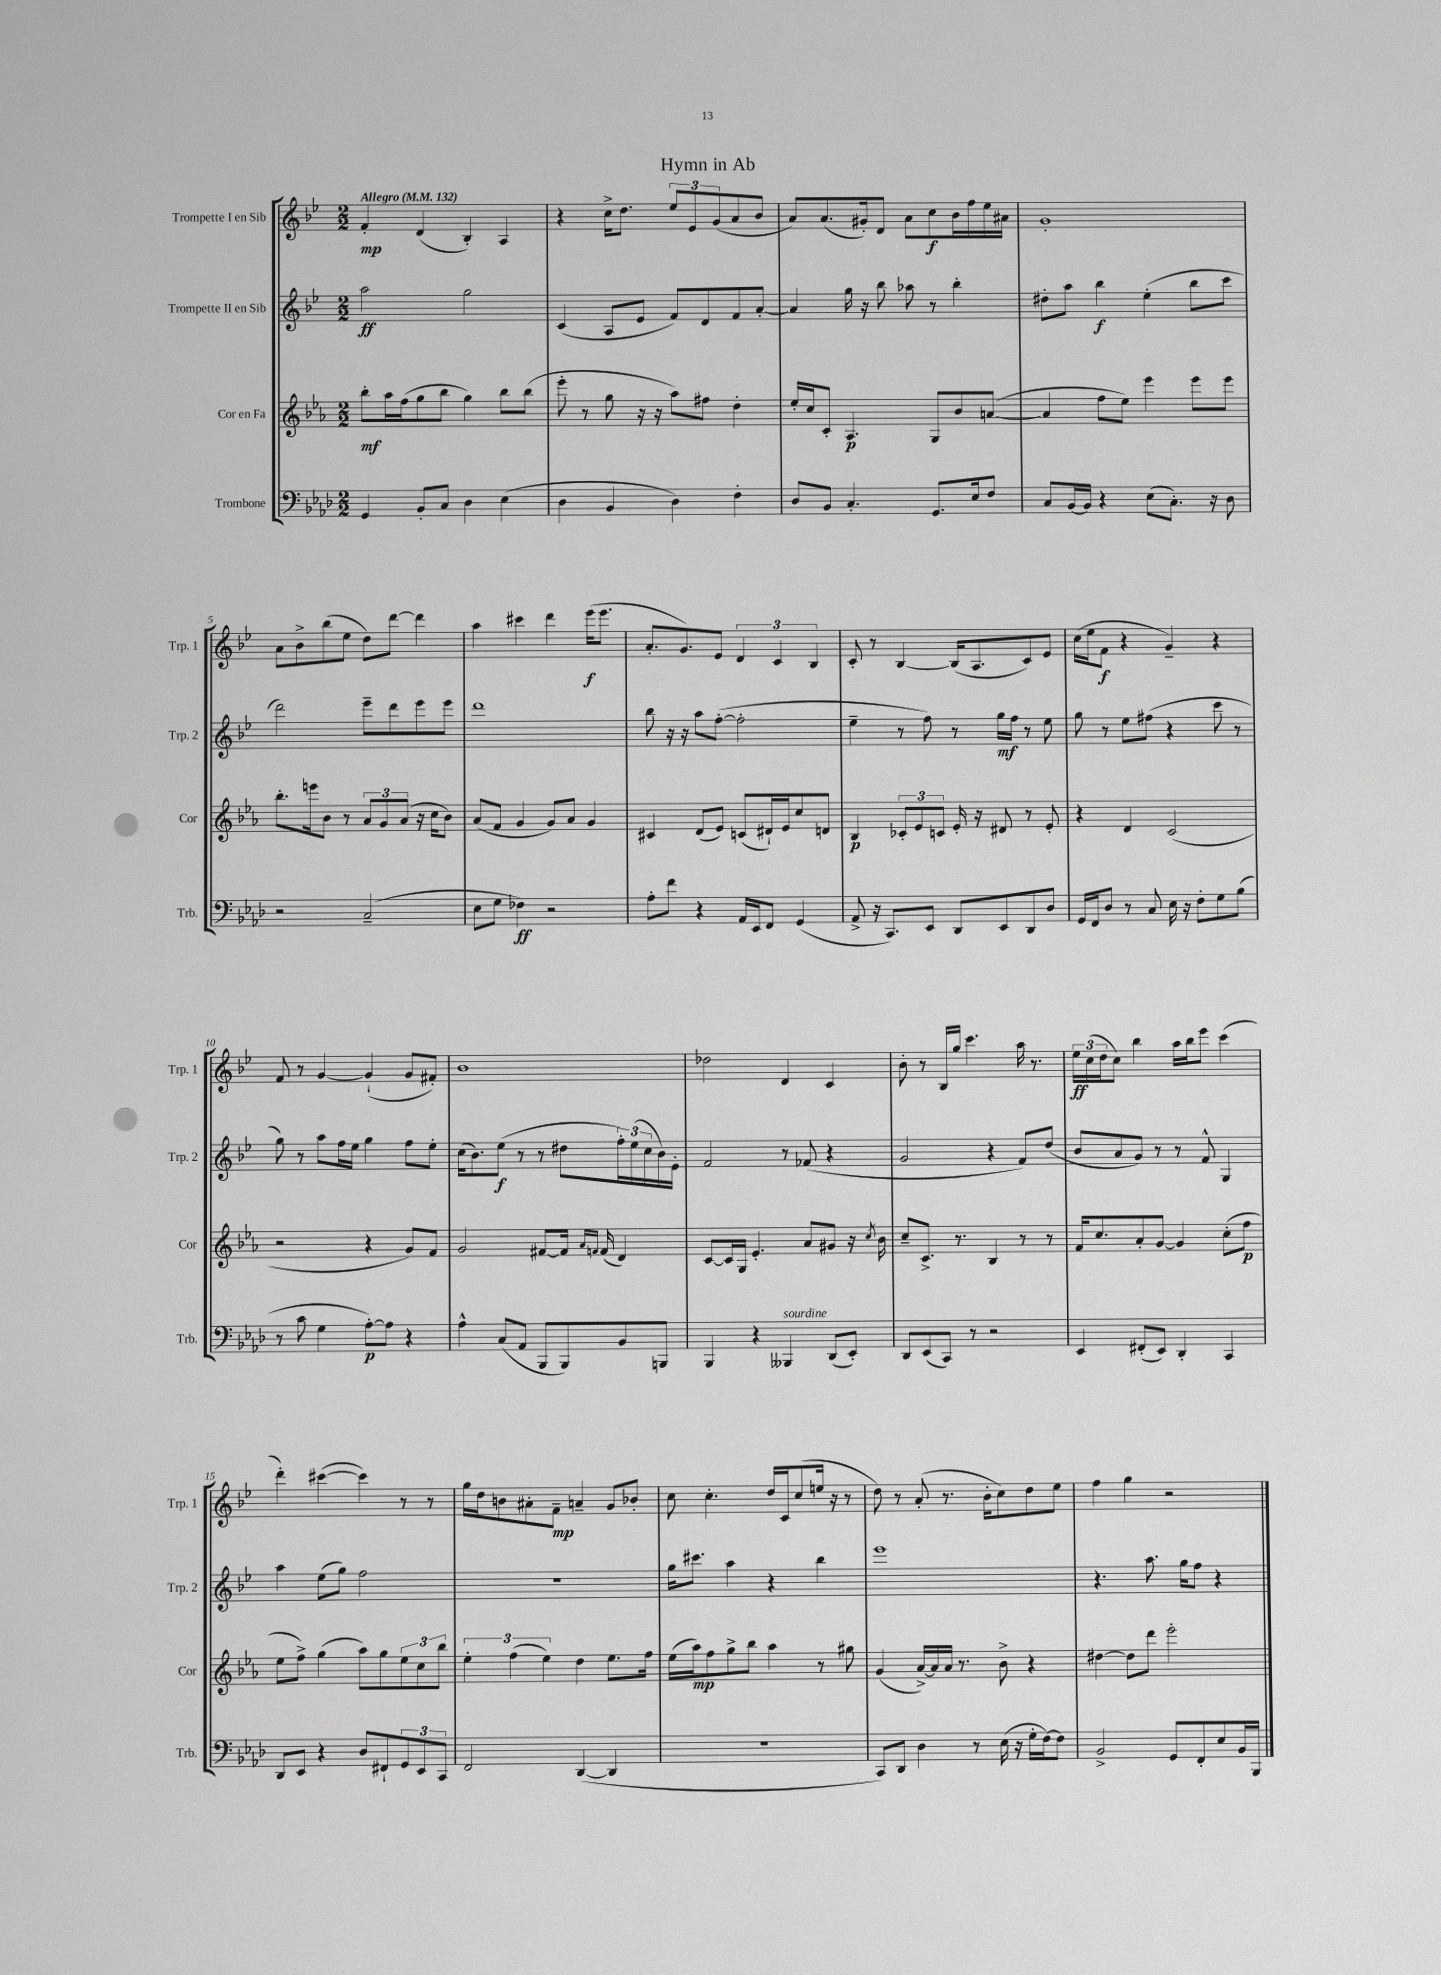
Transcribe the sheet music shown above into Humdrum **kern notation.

**kern	**kern	**kern	**kern
*staff4	*staff3	*staff2	*staff1
*clefF4	*clefG2	*clefG2	*clefG2
*k[b-e-a-d-]	*k[b-e-a-]	*k[b-e-]	*k[b-e-]
*M2/2	*M2/2	*M2/2	*M2/2
*MM132	*MM132	*MM132	*MM132
4GG/	8bb-'\L	2aa\	4f'/
.	16aa-\L	.	.
.	(16ff\J	.	.
8BB-'/L	8gg\	.	(4d/
8C/J	8bb-\J	.	.
4D-\	4gg\)	2gg\	4B-'/)
(4E-\	8bb-\L	.	4A/
.	(8bb-\J	.	.
=	=	=	=
4D-\	8eee-'\	(4c/	4r
.	8r	.	.
4BB-/	8gg\	8A/L	16cc^\LK
.	.	.	8.dd\J
.	16r	8e-/J	.
.	16r	.	.
4D-\)	8aa-\L)	8f/L)	12ee-/L
.	.	.	12e-/
.	8ff#\J	8d/	.
.	.	.	(12g/
4F'\	4dd'\	8f/	8a/
.	.	[8a'/J	8b-/J
=	=	=	=
8D-/L	16ee-'/LL	4a/]	8a/L)
.	16cc/J	.	.
8BB-/J	8c'/J	.	(8.a/
4.C'/	4.A-/	16gg\	.
.	.	16r	16g#'/k)
.	.	8bb-\	8d/J
.	.	8aa-\	8a\L
8.GG/L	8G/L	8r	8cc\
.	8b-/	4bb-'\	16b-\L
16E-/k	.	.	16ff\
8F/J	([8a/J	.	16ee-\
.	.	.	16a#\JJ
=	=	=	=
8C/L	4a/]	8dd#'\L	1g'
[16BB-/L	.	8aa\J	.
16BB-/]JJ	.	.	.
4r	8ff\L	4bb-\	.
.	8ee-\J)	.	.
(8E-\L	4eee-\	(4ee-'\	.
8.C'\J)	.	.	.
.	8eee-\L	8bb-\L	.
16r	.	.	.
8D-\	8eee-\J	8ccc\J	.
=	=	=	=
2r	8.bb-'\L	2ddd\)	8a\L
.	.	.	8b-^\
.	16eee\k	.	.
.	8b-\J	.	(8bb-\
.	8r	.	8ee-\J
(2C~/	12a-/L	8eee-~\L	8dd\L)
.	12g/	.	.
.	.	8ddd\	[8ddd\J
.	(12a-/J	.	.
.	16r	8eee-\	4ddd\]
.	16cc\LK	.	.
.	8b-\J)	8eee-\J	.
=	=	=	=
8E-\L	(8a-/L	1ddd	4aa\
8G\J	8f/J	.	.
4F-\)	4g/	.	4ccc#\
2r	8g/L)	.	4ddd\
.	8a-/J	.	.
.	4g/	.	(16eee-\LK
.	.	.	8.eee-\J
=	=	=	=
8A-'\L	4c#/	8bb-\	8.a'/L
8f\J	.	16r	.
.	.	16r	8.g/)
4r	(8d/L	8aa\L	.
.	8e-/J)	([8ff'\J	8e-/J
16AA-/LL	(8c/L	2ff'\]	6d/
16EE-/J	.	.	.
8FF/J	16d#`/L)	.	.
.	.	.	6c/
.	16e-/J	.	.
(4GG/	8cc/	.	.
.	.	.	6B-/
.	8d/J	.	.
=	=	=	=
8AA-^/	4B-/	4ee-~\	8c'/
16r	.	.	8r
8.CC/L)	.	.	.
.	12c-'/L	8r	[4B-/
.	12e-/	.	.
8EE-/J	.	8ff\)	.
.	12c/J	.	.
8DD-/L	16e-'/	8r	(16B-/]LK
.	16r	.	8.A/
8EE-/	8d#/	16gg\LL	.
.	.	16ff\JJ	.
8DD-/	8r	8r	8c/)
8D-/J	8e-'/	8ee-\	8e-/J
=	=	=	=
16GG/LL	4r	8gg\	(16cc\LL
16FF/J	.	.	16ee-\J
8D-/J	.	8r	8f\J
8r	4d/	8ee-\L	4r
8C/	.	(8ff#\J	.
16E-\	(2c/	4r	4g~/)
16r	.	.	.
8F'\L	.	.	.
8G\	.	8ccc\	4r
(8B-\J	.	8r	.
=	=	=	=
8r	2r	8gg\)	8f/
8c\	.	8r	8r
4G\	.	8aa\L	[4g/
.	.	16ff\L	.
.	.	16ee-\JJ	.
[8A-'\L)	4r	4gg\	(4g`/]
8A-\]J	.	.	.
4r	8g/L)	8ff\L	8g/L
.	8f/J	8ee-'\J	8f#'/J)
=	=	=	=
4A-^^\	2g/	(16cc\LK	1b-
.	.	8.b-\)	.
(8C/L	.	(8ee-\J	.
8AA-/J	.	8r	.
8BBB-/L	[8f#/L	8r	.
8BBB-/)	16f#/]Jk	8dd#\L	.
.	16qqa-/LL	.	.
.	16qqf/JJ	.	.
.	(16f/	.	.
8BB-/	4d/)	24ff'\L)	.
.	.	(24ee-\	.
.	.	24cc\	.
8BBB/J	.	16b-\)	.
.	.	16e-'\JJ	.
=	=	=	=
4BBB-/	[8c/L	2f/	2dd-\
.	16c/]L	.	.
.	16G/JJ	.	.
4r	4.e-'/	.	.
4BBB--/	.	8r	4d/
.	8a-/L	(8f-/	.
(8DD-/L	8g#/J	4r	4c/
8EE-'/J)	16r	.	.
.	8qcc/	.	.
.	16b-\	.	.
=	=	=	=
8DD-/L	8cc~/L	2g/	8b-'\
(8EE-/	8.c^/J	.	8r
8CC/J)	.	.	16B-/LL
.	8.r	.	16gg/JJ
8r	.	.	4.ccc\
2r	4B-/	4r	.
.	8r	8f/L)	16aa\
.	.	.	8.r
.	8r	(8dd/J	.
=	=	=	=
4EE-/	16f/LK	8b-/L	24ee-\LL
.	.	.	(24cc\
.	8.cc/	.	.
.	.	.	24dd\J
.	.	8a/	8cc\J)
(8FF#'/L	8a-'/	8g/J)	4bb-\
8EE-/J)	[8g/J	8r	.
4DD-'/	4g/]	8r	16aa\LL
.	.	.	16bb-\J
.	.	8f^^/	8eee-\J
4CC/	(8cc'\L	4G/	(4ccc\
.	8ff\J	.	.
=	=	=	=
8DD-/L	8ee-\L	4aa\	4ddd'\)
8EE-/J	8ff^\J)	.	.
4r	(4gg\	(8ee-\L	([4ccc#\
.	.	8gg\J)	.
8D-/L	8aa-\L)	2ff\	4ccc#\])
8FF#`/	8gg\	.	.
12GG/	12ee-\	.	8r
12EE-/	12cc\	.	.
.	.	.	8r
12CC/J	12bb-\J	.	.
=	=	=	=
2FF/	6ee-'\	1r	16gg\LL
.	.	.	16dd\J
.	.	.	8b\
.	(6ff\	.	.
.	.	.	8a#'\
.	6ee-\)	.	.
.	.	.	8f~\J
([4DD-/	4dd\	.	4a~/
4DD-/]	8.ee-\L	.	8g/L
.	.	.	8b-'/J
.	16ff\Jk	.	.
=	=	=	=
1r	(16ee-\LL	16gg\LK	8cc\
.	16aa-\J)	8.ccc#\J	.
.	8ff\	.	4.cc'\
.	8gg^\	4aa\	.
.	8bb-\J	.	.
.	4aa-\	4r	16dd/LL
.	.	.	16c/J
.	.	.	(8cc/
.	8r	4bb-\	16ee/Jk
.	.	.	16r
.	8gg#\	.	8r
=	=	=	=
8CC/L)	(4g/	1eee-	8dd\)
8DD-/J	.	.	8r
4D-\	[16a-^/LL)	.	(8a'/
.	16a-/]	.	.
.	16a-/JJ	.	8.r
.	8.r	.	.
8r	.	.	.
.	.	.	16b-'\LK
(16E-\	8b-^\	.	8cc\)
16r	.	.	.
16G'\LL	4r	.	8dd\
[16F\J)	.	.	.
8F\]J	.	.	8ee-\J
=	=	=	=
2BB-^/	[4dd#\	4.r	4ff\
.	8dd#\]L	.	4gg\
.	8ddd\J	8.aa\	.
8GG/L	2eee-'\	.	2r
.	.	16gg\LK	.
8FF'/	.	8ff\J	.
8E-/	.	4r	.
16BB-/L	.	.	.
16BBB-/JJ	.	.	.
==	==	==	==
*-	*-	*-	*-
